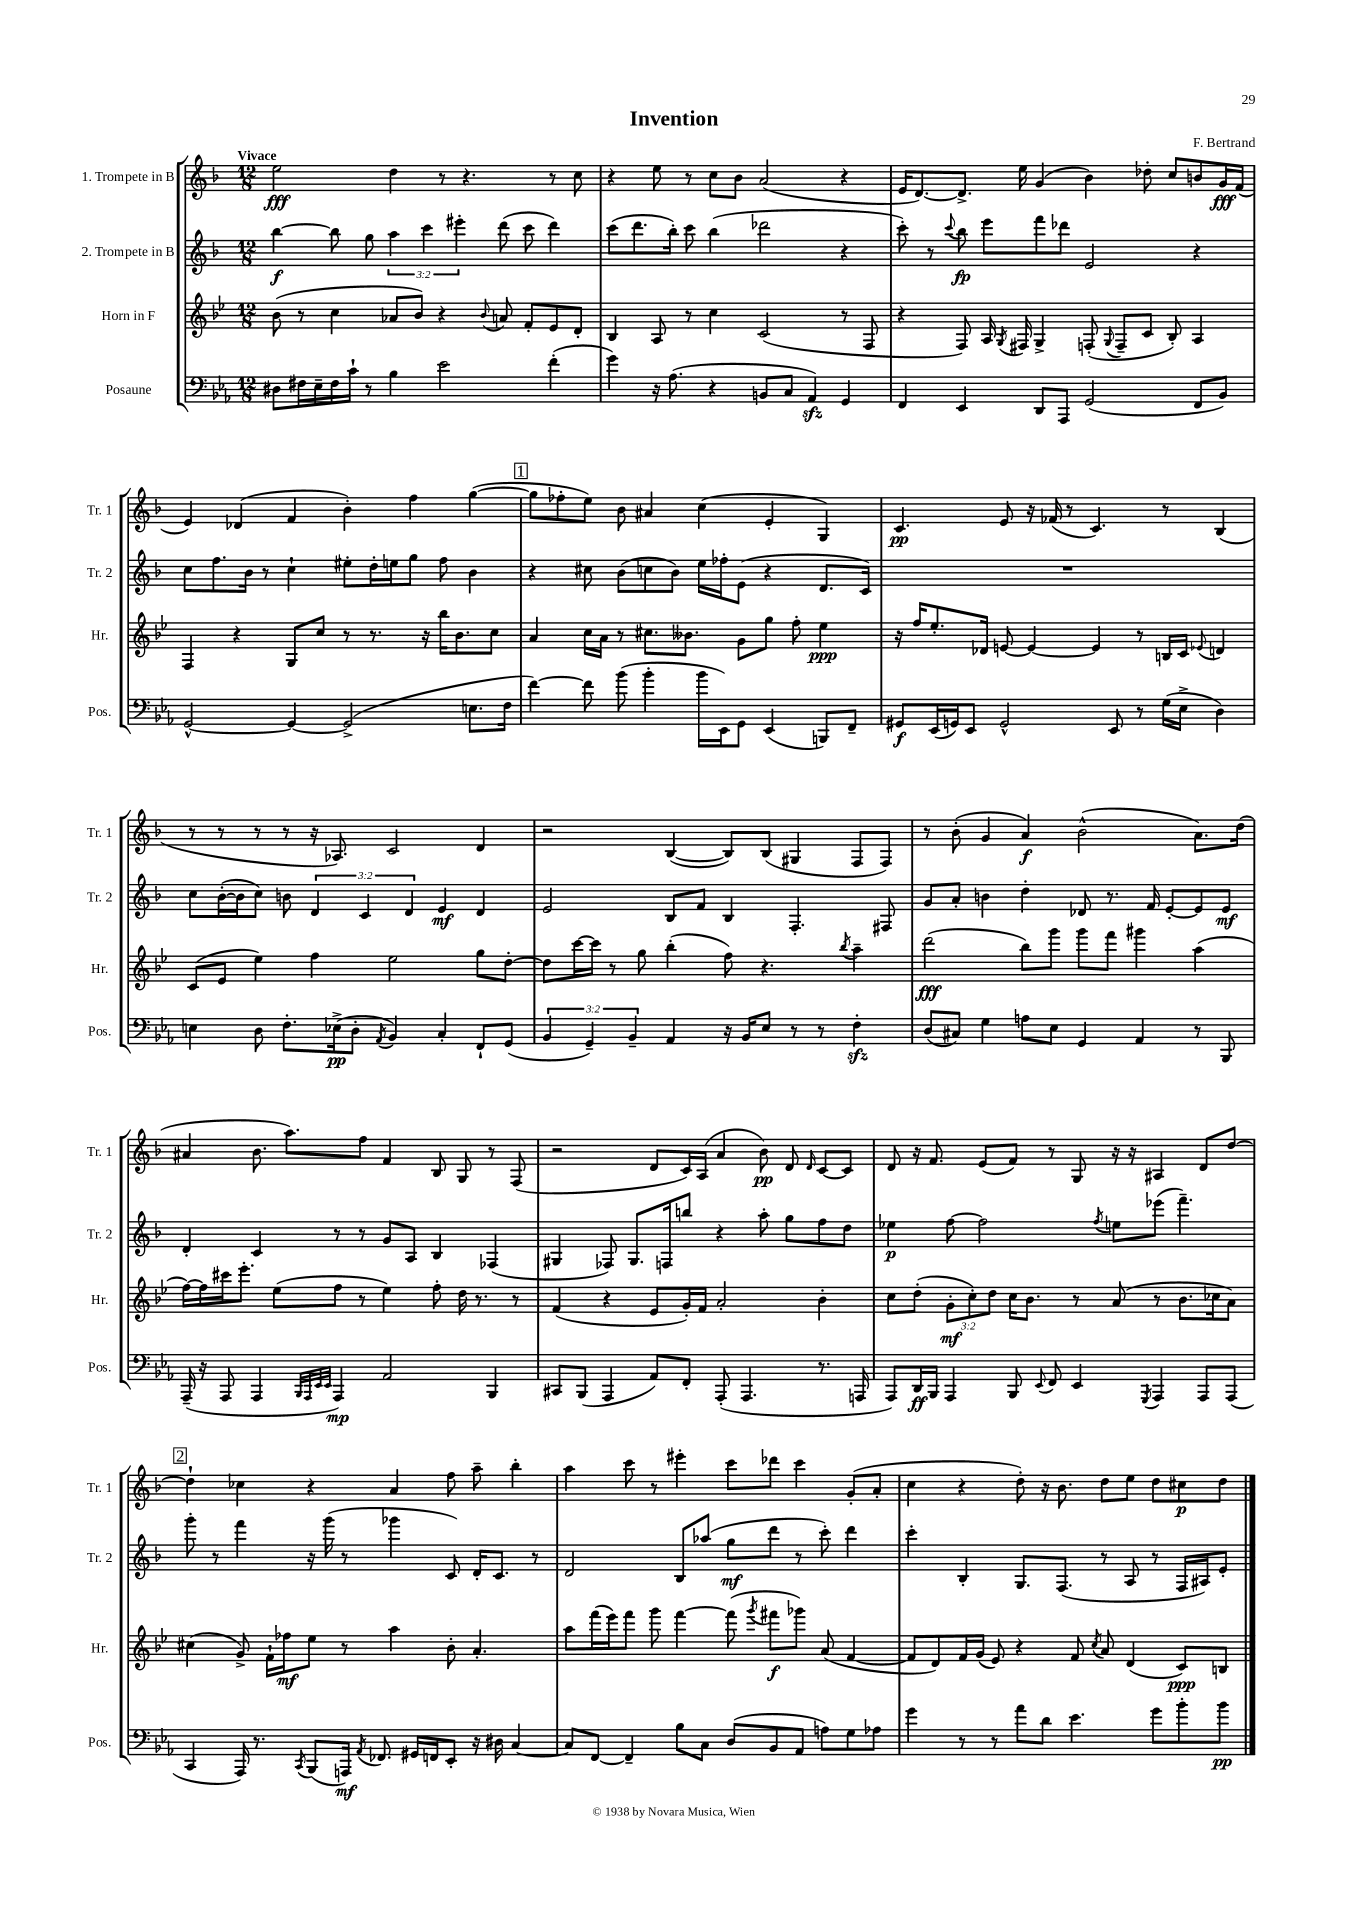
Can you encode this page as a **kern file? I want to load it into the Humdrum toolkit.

**kern	**kern	**kern	**kern
*staff4	*staff3	*staff2	*staff1
*clefF4	*clefG2	*clefG2	*clefG2
*k[b-e-a-]	*k[b-e-]	*k[b-]	*k[b-]
*M12/8	*M12/8	*M12/8	*M12/8
8D#	(8b-	[4bb-	2ee
16F#	8r	.	.
16E-~	.	.	.
16F#	4cc	8bb-]	.
16c`	.	.	.
8r	.	8gg	.
4B-	8a-	6aa	4dd
.	8b-)	.	.
.	.	6ccc	.
2e-	4r	.	8r
.	.	6eee#'	.
.	.	.	4.r
.	8qqb-	.	.
.	8a	(8ddd	.
.	8f'	8ccc	.
(4f'	8e-	4ddd)	8r
.	8d'	.	8cc
=	=	=	=
4g)	4B-	(8ccc	4r
.	.	8.ddd	.
16r	8A	.	8ee
(8.A-	.	16bb-')	.
.	8r	8ccc	8r
4r	4cc	(4bb-	8cc
.	.	.	8b-
8BB	(2c	2ddd-	(2a
8C	.	.	.
4AA-)	.	.	.
4GG	8r	4r	4r
.	8F	.	.
=	=	=	=
4FF	4r	8ccc')	16e
.	.	.	[8.d)
.	.	8r	.
.	.	8qqccc	.
4EE-	8F)	8bb-	8.d^]
.	16A	8eee	.
.	8qG	.	.
.	16F#	.	16ee
8DD	4G^	8fff	(4g
8AAA-	.	8ddd-	.
(2GG	(8F'	2e	4b-)
.	8qqG	.	.
.	8F~	.	.
.	8c	.	8dd-'
.	8B-')	.	8cc
8FF	4A	4r	8b
8BB-)	.	.	16g
.	.	.	(16f
=	=	=	=
[2GG^^	4F	8cc	4e)
.	.	8.ff	.
.	4r	.	(4d-
.	.	16b-	.
.	.	8r	.
4GG_	8G	4cc`	4f
.	8cc	.	.
(2GG^]	8r	8ee#'	4b-')
.	8.r	16dd'	.
.	.	16ee	.
.	.	8gg	4ff
.	16r	.	.
.	16bb-	8ff	.
.	8.b-	.	.
8.E	.	4b-	([4gg
.	8cc	.	.
16F	.	.	.
=	=	=	=
[4f)	4a	4r	8gg]
.	.	.	8ff-'
8f]	16cc	8cc#	8ee)
.	16a	.	.
(8b-	8r	(8b-	8b-
4b-'	8.cc#	8cc	4a#
.	.	8b-)	.
.	8.b--	.	.
16b-	.	16ee	(4cc
16EE-)	.	16ff-'	.
8GG	8g	(8e	.
(4EE-	8gg	4r	4e'
.	8ff'	.	.
8BBB)	4ee-	8.d	4G)
8FF~	.	.	.
.	.	16c)	.
=	=	=	=
8GG#	16r	1.r	4.c
.	16ff	.	.
(16EE-	8.ee-'	.	.
16GG)	.	.	.
8EE-	.	.	.
.	16d-	.	.
2GG^^	[8e	.	8e
.	4e_	.	16r
.	.	.	(16f-
.	.	.	8r
.	4e]	.	4.c)
8EE-	.	.	.
8r	8r	.	.
(16G	16B	.	8r
16E-^	16c	.	.
.	8qqe-	.	.
4D)	4d	.	(4B-
=	=	=	=
4E	(8c	8cc	8r
.	8e-	([16b-'	8r
.	.	16b-]	.
8D	4ee-)	8cc)	8r
8.F'	.	8b	8r
.	4ff	6d	16r
(16E-^	.	.	8.A-)
8D'	.	.	.
.	.	6c	.
8qAA-	.	.	.
4BB-)	2ee-	.	2c
.	.	6d	.
4C'	.	4e	.
8FF`	8gg	4d	4d
(8GG	[8dd'	.	.
=	=	=	=
6BB-	8dd]	2e	2r
.	[16ccc	.	.
6GG~)	.	.	.
.	16ccc]	.	.
.	8r	.	.
6BB-~	.	.	.
.	8gg	.	.
4AA-	(4bb-'	8B-	([4B-
.	.	8f	.
16r	8ff)	4B-	8B-])
16BB-	.	.	.
8E-	4.r	.	(8B-
8r	.	4.F'	4G#
8r	.	.	.
.	8qbb-	.	.
4F'	4aa~	.	8F
.	.	8F#	8F)
=	=	=	=
(8D	(2ddd	8g	8r
8C#)	.	8a'	(8b-'
4G	.	4b	4g
8A	8bb-)	4dd'	4a)
8E-	8ggg	.	.
4GG	8ggg	8d-	(2b-^^
.	8fff	8.r	.
4AA-	4ggg#	.	.
.	.	16f	.
.	.	[8e'	.
8r	(4aa	8e]	8.a)
8BBB-	.	8e	.
.	.	.	(16dd
=	=	=	=
(16AAA-~	[16ff)	4d'	4a#
16r	16ff]	.	.
8AAA-	16ccc#	.	.
.	8.eee-'	.	.
4AAA-	.	4c	8.b-
.	(8ee-	.	.
.	.	.	8.aa)
32qqBBB-	.	.	.
32qqAAA-	.	.	.
32qqEE-	.	.	.
32qqEE-	.	.	.
4AAA-)	8ff	8r	.
.	8r	8r	8ff
2AA-	4ee-)	8g	4f
.	.	8A	.
.	8ff'	4B-	8B-
.	16dd	.	8G
.	8.r	.	.
4BBB-	.	(4F-	8r
.	8r	.	(8F
=	=	=	=
8CC#	(4f	4G#	2r
(8BBB-	.	.	.
4AAA-	4r	8F-)	.
.	.	8.G#	.
8AA-)	8e-	.	8d
.	.	16F	.
8FF'	16g')	8bb	16c)
.	16f	.	(16A
(8AAA-'	2a'	4r	4a
4.AAA-	.	.	.
.	.	8aa'	8b-)
.	.	8gg	8d
.	.	.	16qqd
8.r	4b-'	8ff	[8c
.	.	8dd	8c]
16AAA	.	.	.
=	=	=	=
8AAA-)	8cc	4ee-	8d
16DD	(8dd'	.	16r
16BBB-	.	.	8.f
4AAA-	12g'	[8ff	.
.	12cc')	.	.
.	.	2ff]	(8e
.	12dd	.	.
8BBB-	16cc	.	8f)
.	8.b-	.	.
8qqEE-	.	.	.
8FF	.	.	8r
4EE-	8r	.	8G
.	.	8qff	.
.	(8a	8ee	16r
.	.	.	16r
8qGGG	.	.	.
4AAA-	8r	(8eee-	4A#
.	8.b-	4.fff~)	.
8AAA-	.	.	8d
.	16cc-	.	.
(8AAA-	8a)	.	[8dd
=	=	=	=
4CC	(4cc#	8ggg'	4dd`]
.	.	8r	.
16AAA-)	8g^)	4fff	4cc-
8.r	.	.	.
.	16f`	.	.
.	16ff-	.	.
8qCC	.	.	.
(8BBB-	8ee-	16r	4r
.	.	(16ggg	.
16AAA)	8r	8r	.
8qAA-	.	.	.
8.FF-	.	.	.
.	4aa	4ggg-	4a
16GG#	.	.	.
16FF	.	.	.
8EE-'	8b-'	8c)	8ff
16r	4.a'	16d'	8aa~
16D#	.	8.c	.
[4C	.	.	4bb-'
.	.	8r	.
=	=	=	=
8C]	8aa	2d	4aa
[8FF	(16fff	.	.
.	16eee-)	.	.
4FF~]	8fff	.	8ccc
.	8ggg	.	8r
8B-	[4fff	8B-	4eee#'
8C	.	(8aa-	.
(8D	(8fff]	8gg	8ccc
.	8qggg	.	.
8BB-	8fff#	8ddd	8ddd-
8AA-	8ggg-)	8r	4ccc
8A)	(8a	8ccc')	.
8G	[4f	4ddd	(8g'
8A-	.	.	8a'
=	=	=	=
4g	8f]	4ccc'	4cc
.	8d)	.	.
8r	16f	4B-'	4r
.	(16g	.	.
8r	8e-)	.	.
8a-	4r	8.G	8dd')
8d	.	.	16r
.	.	(8.F	8.b-
4.e-	8f	.	.
.	8qcc	.	.
.	8a	8r	8dd
.	(4d	8A	8ee
8g	.	8r	8dd
8b-'	8c)	16F	8cc#
.	.	16A#)	.
8b-	8B	8e'	8dd
==	==	==	==
*-	*-	*-	*-
